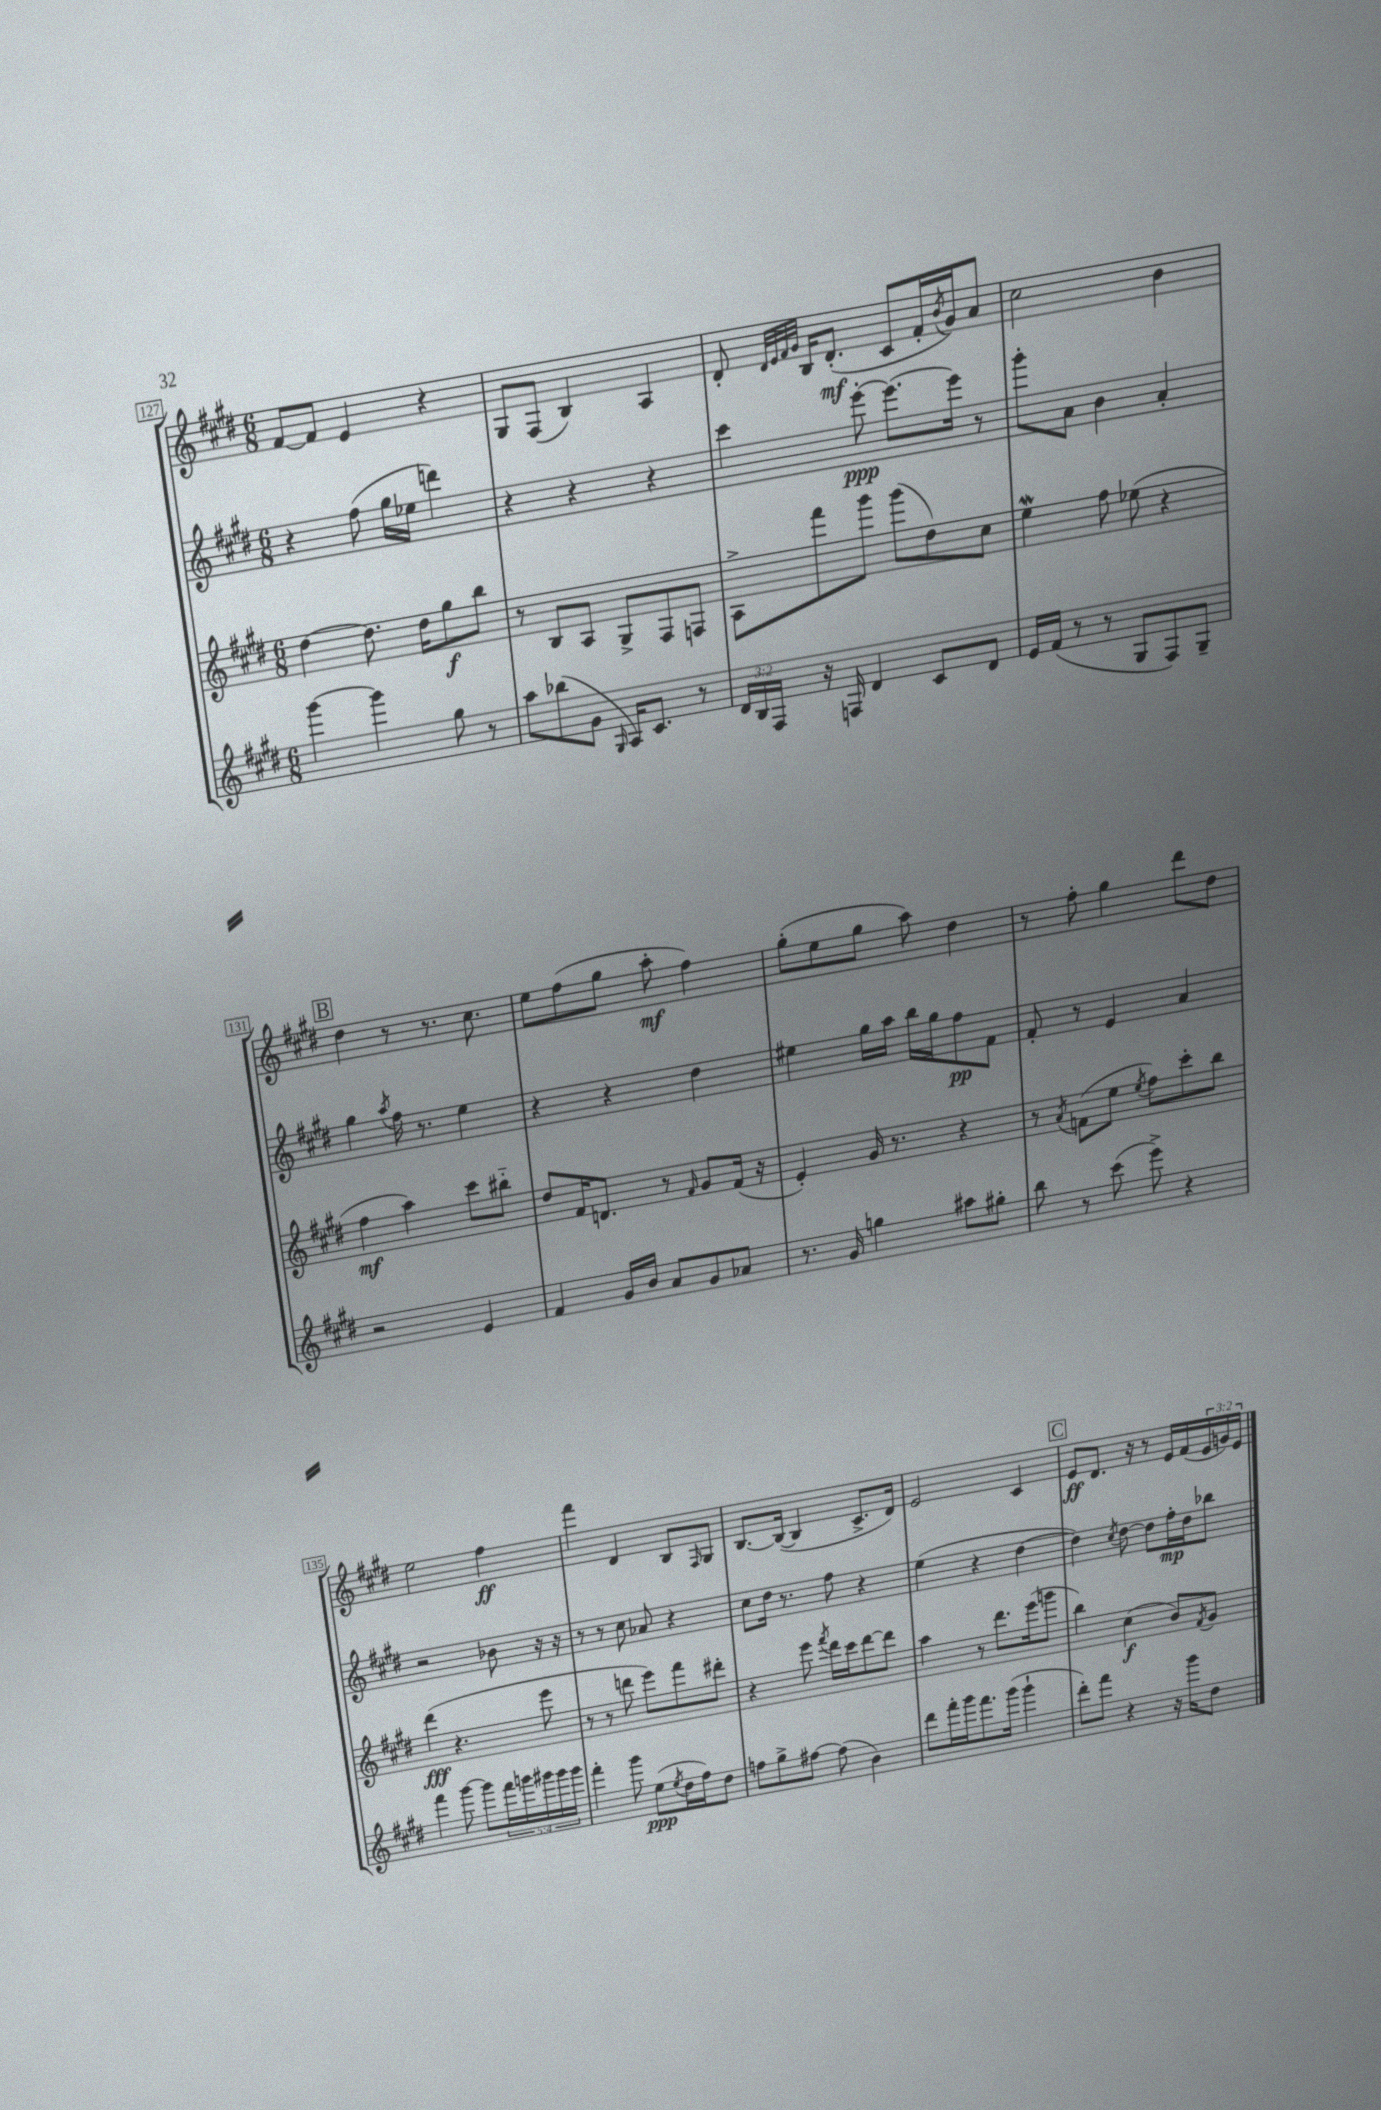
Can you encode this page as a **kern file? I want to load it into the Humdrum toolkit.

**kern	**kern	**kern	**kern
*staff4	*staff3	*staff2	*staff1
*clefG2	*clefG2	*clefG2	*clefG2
*k[f#c#g#d#]	*k[f#c#g#d#]	*k[f#c#g#d#]	*k[f#c#g#d#]
*M6/8	*M6/8	*M6/8	*M6/8
[4ggg#\	[4dd#\	4r	[8f#/L
.	.	.	8f#/]J
4ggg#\]	8.dd#\]	(8ff#\	4e/
.	.	16gg#\LL	.
.	16dd#\LK	16ee-\JJ	.
8gg#\	8gg#\	4ddd\)	4r
8r	8bb\J	.	.
=	=	=	=
8aa\L	8r	4r	8G#/L
(8bb-\	8B/L	.	(8F#/J
8g#\J	8A/J	4r	4B/)
16qqG#/	.	.	.
16A/LK)	8G#^/L	.	.
8.c#/J	.	.	.
.	8F#/	4r	4A/
8r	8F/J	.	.
=	=	=	=
24d#/LL	8A^\L	4ccc#\	8d#'/
24B/	.	.	.
24F#/JJ	.	.	.
.	.	.	32qqd#/LLL
.	.	.	32qqe/
.	.	.	32qqf#/
.	.	.	32qqg#/JJJ
16r	8fff#\	.	16B/LK
16F/	.	.	(8.d#'/J
4d#/	8ggg#\J	[8eee'\	.
.	(8ggg#\L	8.eee\_L	8c#/L
8c#/L	8dd#\)	.	16f#'/L
.	.	.	8qb/
.	.	16eee\]Jk	16g#/J)
8d#/J	8cc#\J	8r	8a/J
=	=	=	=
16e/LL	4ee\	8ggg#'\L	2cc#\
(16f#/JJ	.	.	.
8r	.	8a\J	.
8r	8ff#\	4b\	.
8G#/L	(8ee-\	.	.
8F#/)	4r	4a'/	4b\
8G#~/J	.	.	.
=	=	=	=
2r	4ff#\	4gg#\	4dd#\
.	.	8qaa/	.
.	4aa\)	16ff#\	8r
.	.	8.r	.
.	.	.	8.r
4e/	8ccc#\L	4ee\	.
.	.	.	8.cc#\
.	8bb#'~\J	.	.
=	=	=	=
4f#/	8dd#/L	4r	8ee\L
.	16f#/K	.	(8ff#\
.	8.d/J	.	.
16g#/LL	.	4r	8gg#\J
16b/JJ	.	.	.
8a/L	8r	.	8aa'\
.	16qqf#/	.	.
8g#/	8g#/L	4dd#\	4ff#\)
8a-/J	(16f#/Jk	.	.
.	16r	.	.
=	=	=	=
8.r	4e'/)	4ee#\	(8gg#'\L
.	.	.	8ee\
16g#/	.	.	.
4gg\	16g#/	16gg#\LL	8gg#\J
.	8.r	16aa\JJ	.
.	.	16bb\LL	8aa\)
.	.	16gg#\J	.
8aa#\L	4r	8ff#\	4dd#\
8gg#'\J	.	8f#\J	.
=	=	=	=
8bb\	8r	8f#'/	8r
.	8qa/	.	.
8r	(8f\L	8r	8ff#'\
(8ccc#\	8ee\J	4e/	4gg#\
.	8qee/	.	.
8eee^\)	8ff#\L)	.	.
4r	8ccc#'\	4a/	8ddd#\L
.	8bb\J	.	8dd#\J
=	=	=	=
4fff#\	(4ddd#\	2r	2ee\
[8ggg#\	4.r	.	.
8ggg#\]L	.	.	.
20fff#\L	.	8b-\	4ff#\
20ggg\	.	.	.
20ggg#\	.	.	.
.	8eee\	16r	.
20ggg#\	.	.	.
.	.	16r	.
20ggg#\JJ	.	.	.
=	=	=	=
4fff#'\	8r	8r	4fff#\
.	8r	8r	.
8ggg#\	8ddd\	8cc#\	4d#/
(8ee\L	8eee\L)	8a-/	.
8qee/	.	.	.
16dd#\L	8fff#\	4r	8B/L
16ff#\J)	.	.	.
.	.	.	16qqF#/
8dd#\J	8ddd#'\J	.	8G#/J
=	=	=	=
8ff\L	4r	8cc#\L	[8.B/L
8gg#^\	.	16dd#\Jk	.
.	.	8.r	(16B/_Jk
[8ff#\J	8eee\	.	4B/]
.	8qfff#/	.	.
(8ff#\]	16ddd#\LL	8ff#\	.
.	16ccc#\J	.	.
4b\)	[8ddd#\	4r	8.c#^/L
.	8ddd#\]J	.	.
.	.	.	16d#/Jk)
=	=	=	=
8ddd#\L	4aa\	(4ee\	2e/
16fff#'\L	.	.	.
16ggg#\J	.	.	.
8.fff#\	8r	4r	.
.	8.ddd#\L	.	.
(16ggg#\Jk	.	.	.
4ggg#`\	.	[4dd#\	4c#/
.	(16eee\k	.	.
.	8ggg\J	.	.
=	=	=	=
8ddd#'\L)	4bb\)	4dd#\])	8e/L
8fff#\J	.	.	8.d#/J
.	.	8qcc#/	.
4r	(4cc#\	[8dd#\	.
.	.	.	16r
.	.	8dd#\]L	8r
16r	8b/L)	16ff#'\L	16e/LL
16ggg#\LK	.	16dd#\J	(16f#/
.	8qf#/	.	.
8dd#\J	8g#/J	8bb-\J	24e/
.	.	.	24g/)
.	.	.	24e/JJ
==	==	==	==
*-	*-	*-	*-
